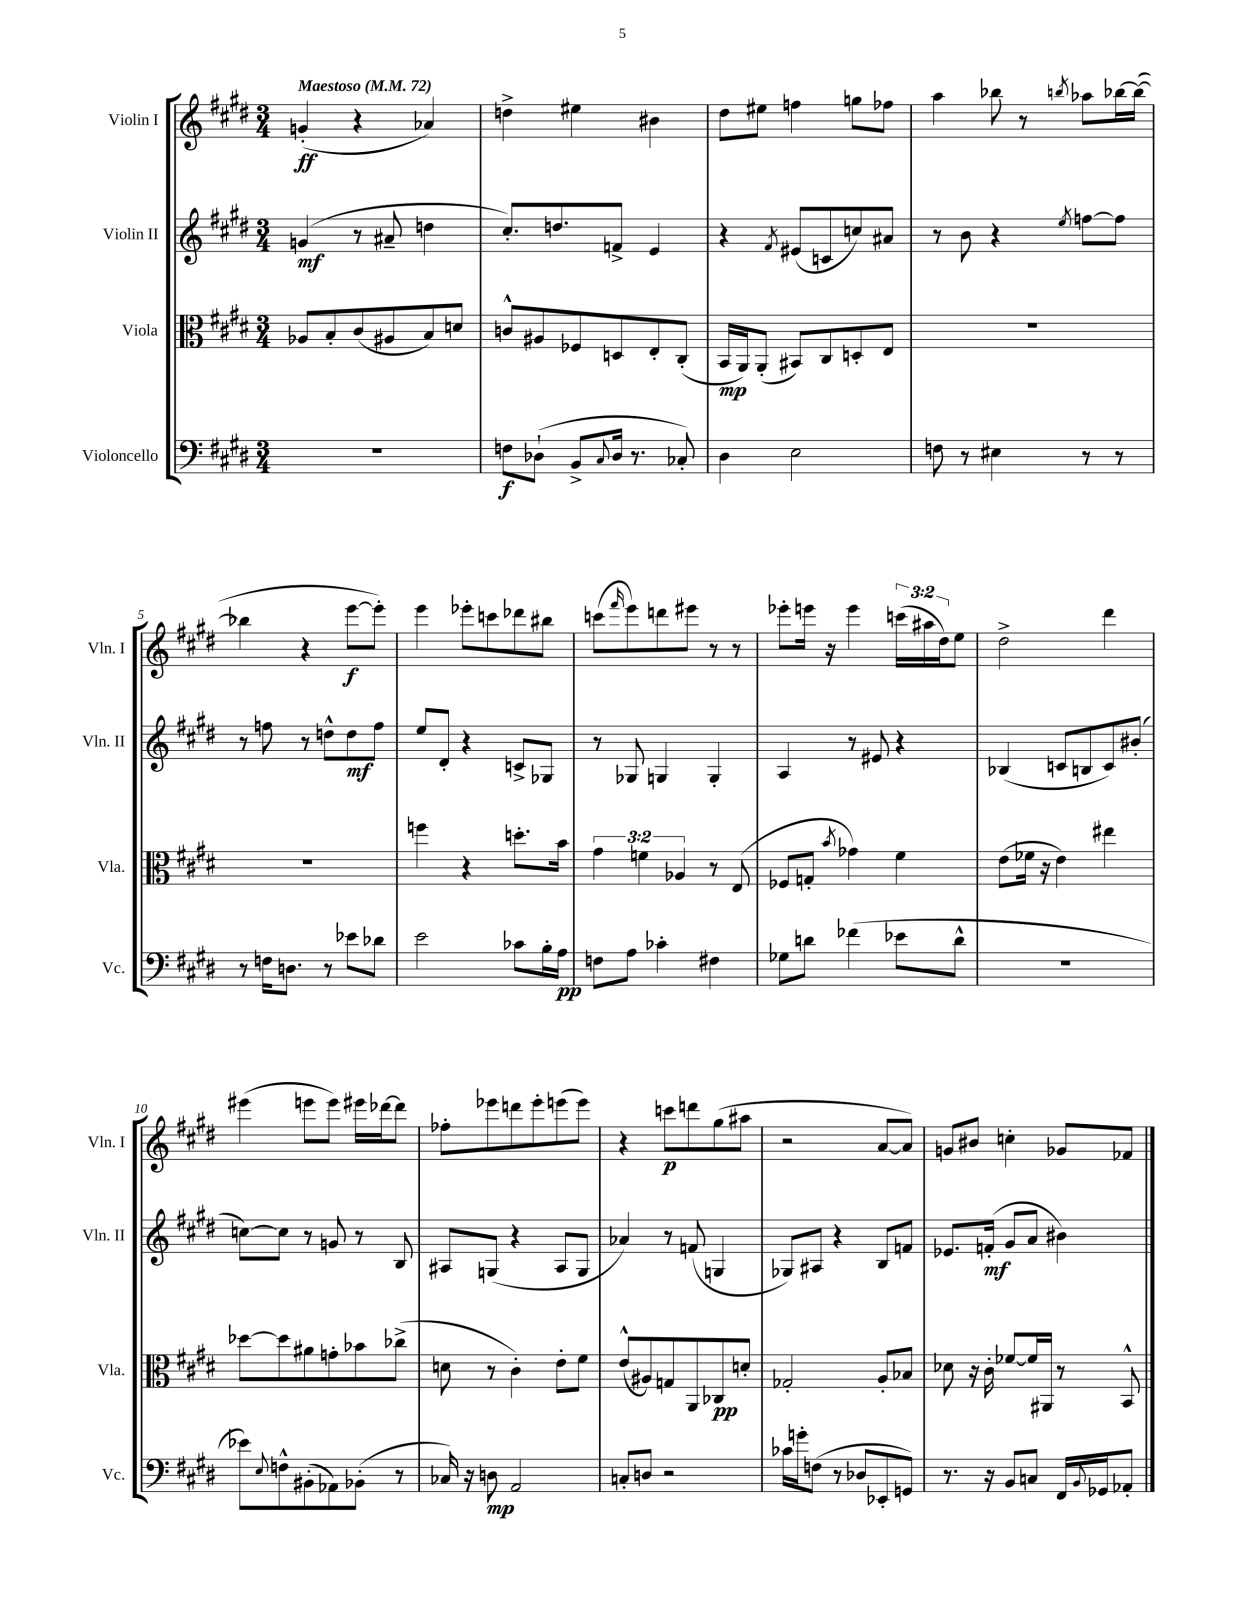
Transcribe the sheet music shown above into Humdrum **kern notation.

**kern	**dynam	**kern	**dynam	**kern	**dynam	**kern	**dynam
*part4	*part4	*part3	*part3	*part2	*part2	*part1	*part1
*staff4	*staff4	*staff3	*staff3	*staff2	*staff2	*staff1	*staff1
*I"Violoncello	*	*I"Viola	*	*I"Violin II	*	*I"Violin I	*
*I'Vc.	*	*I'Vla.	*	*I'Vln. II	*	*I'Vln. I	*
*clefF4	*	*clefC3	*	*clefG2	*	*clefG2	*
*k[f#c#g#d#]	*	*k[f#c#g#d#]	*	*k[f#c#g#d#]	*	*k[f#c#g#d#]	*
*M3/4	*	*M3/4	*	*M3/4	*	*M3/4	*
*MM72	*	*MM72	*	*MM72	*	*MM72	*
=1	=1	=1	=1	=1	=1	=1	=1
!	!	!	!	!	!	!LO:TX:a:B:t=Maestoso	!
2.r	.	8A-X/L	.	(4gn/	mf	(4gn'/	ff
.	.	8B'/	.	.	.	.	.
.	.	(8c#/	.	8r	.	4r	.
.	.	8A#X/	.	8a#X~/	.	.	.
.	.	8B/)	.	4ddn\	.	4a-X/)	.
.	.	8dn/J	.	.	.	.	.
=2	=2	=2	=2	=2	=2	=2	=2
8Fn\L	f	8cn^^/L	.	8.cc#'/L)	.	4ddn^\	.
(8D-X`\J	.	8A#X/	.	.	.	.	.
.	.	.	.	8.ddn/	.	.	.
8BB^/L	.	8F-X/	.	.	.	4ee#X\	.
8qqC#/	.	.	.	.	.	.	.
16D-/Jk	.	8Dn/	.	8fn^/J	.	.	.
8.r	.	.	.	.	.	.	.
.	.	8E'/	.	4e/	.	4b#X\	.
8C-X'/)	.	(8C#'/J	.	.	.	.	.
=3	=3	=3	=3	=3	=3	=3	=3
4D#\	.	16BB/LL	mp	4r	.	8dd#\L	.
.	.	16AA/J)	.	.	.	.	.
.	.	(8AA'/J	.	.	.	8ee#X\J	.
.	.	.	.	8qf#/	.	.	.
2E\	.	8BB#X/L)	.	(8e#X/L	.	4ffn\	.
.	.	8C#/	.	8cn/	.	.	.
.	.	8Dn'/	.	8ccn/)	.	8ggn\L	.
.	.	8E/J	.	8a#X/J	.	8ff-X\J	.
=4	=4	=4	=4	=4	=4	=4	=4
8Fn\	.	2.r	.	8r	.	4aa\	.
8r	.	.	.	8b\	.	.	.
4E#X\	.	.	.	4r	.	8bb-X\	.
.	.	.	.	.	.	8r	.
.	.	.	.	8qee/	.	8qbbn/	.
8r	.	.	.	[8ffn\L	.	8aa-X\L	.
8r	.	.	.	8ff\J]	.	[16bb-X\L	.
.	.	.	.	.	.	(16bb-\JJ_	.
!!LO:LB:g=z
=5	=5	=5	=5	=5	=5	=5	=5
8r	.	2.r	.	8r	.	4bb-X\]	.
16Fn\KL	.	.	.	8ffn\	.	.	.
8.Dn\J	.	.	.	.	.	.	.
.	.	.	.	8r	.	4r	.
8r	.	.	.	8ddn^^\L	.	.	.
8e-X\L	.	.	.	8dd\	mf	[8eee\L	f
8d-X\J	.	.	.	8ff\J	.	8eee'\J])	.
=6	=6	=6	=6	=6	=6	=6	=6
2e\	.	4ffn\	.	8ee/L	.	4eee\	.
.	.	.	.	8d#'/J	.	.	.
.	.	4r	.	4r	.	8eee-X'\L	.
.	.	.	.	.	.	8cccn\	.
8c-X\L	.	8.ddn'\L	.	8cn^/L	.	8ddd-X\	.
16B'\L	.	.	.	8G-X/J	.	8bb#X\J	.
16A\JJ	pp	16b\Jk	.	.	.	.	.
=7	=7	=7	=7	=7	=7	=7	=7
8Fn\L	.	6g#\	.	8r	.	(8cccn\L	.
.	.	.	.	.	.	16qqfff#/	.
8A\J	.	.	.	8G-X/	.	8eee\)	.
.	.	6fn\	.	.	.	.	.
4c-X'\	.	.	.	4Gn/	.	8dddn\	.
.	.	6A-X/	.	.	.	.	.
.	.	.	.	.	.	8eee#X\J	.
4F#X\	.	8r	.	4G'/	.	8r	.
.	.	(8E/	.	.	.	8r	.
=8	=8	=8	=8	=8	=8	=8	=8
8G-X\L	.	8F-X/L	.	4A/	.	8eee-X'\L	.
8dn\J	.	8Gn'/J	.	.	.	16eeen\Jk	.
.	.	.	.	.	.	16r	.
.	.	8qb/	.	.	.	.	.
(4f-X\	.	4g-X\)	.	8r	.	4eee\	.
.	.	.	.	8e#X/	.	.	.
8e-X\L	.	4f#\	.	4r	.	(24cccn\LL	.
.	.	.	.	.	.	24aa#X\	.
.	.	.	.	.	.	24dd#\J)	.
8d^^\J	.	.	.	.	.	8ee\J	.
=9	=9	=9	=9	=9	=9	=9	=9
2.r	.	(8e\L	.	(4B-X/	.	2dd#^\	.
.	.	16f-X\Jk	.	.	.	.	.
.	.	16r	.	.	.	.	.
.	.	4e\)	.	8cn/L	.	.	.
.	.	.	.	8Bn/	.	.	.
.	.	4ee#X\	.	8c/)	.	4ddd#\	.
.	.	.	.	(8b#X'/J	.	.	.
!!LO:LB:g=z
=10	=10	=10	=10	=10	=10	=10	=10
8e-X\L)	.	[8dd-X\L	.	[8ccn\L)	.	(4eee#X\	.
8qqE/	.	.	.	.	.	.	.
8Fn^^\	.	8dd-\]	.	8cc\J]	.	.	.
(8BB#X'\	.	8a#X\	.	8r	.	8eeen\L	.
8AA-X\)	.	8gn'\	.	8gn/	.	8eee\J)	.
(8BB-X'\J	.	8b-X\	.	8r	.	16eee#X\LL	.
.	.	.	.	.	.	[16ddd-X\J	.
8r	.	(8cc-X^\J	.	8B/	.	8ddd-\J]	.
=11	=11	=11	=11	=11	=11	=11	=11
16C-X/)	.	8dn\	.	8A#X/L	.	8ff-X'\L	.
16r	.	.	.	.	.	.	.
8Dn\	mp	8r	.	(8Gn/J	.	8eee-X\	.
2AA/	.	4c#'\)	.	4r	.	8dddn\	.
.	.	.	.	.	.	8eee-'\	.
.	.	8e'\L	.	8A#/L	.	(8eeen\	.
.	.	8f#\J	.	8G/J	.	8eee\J)	.
=12	=12	=12	=12	=12	=12	=12	=12
8Cn'/L	.	(8e^^/L	.	4a-X/)	.	4r	.
8Dn/J	.	8A#X/)	.	.	.	.	.
2r	.	8Gn/	.	8r	.	8cccn\L	p
.	.	8AA/	.	(8fn/	.	8dddn\	.
.	.	8C-X/	pp	4Gn/	.	(8gg#\	.
.	.	8dn'/J	.	.	.	8aa#X\J	.
=13	=13	=13	=13	=13	=13	=13	=13
16c-X\LL	.	2G-X'/	.	8G-X/L)	.	2r	.
16gn'\J	.	.	.	.	.	.	.
(8Fn\J	.	.	.	8A#X/J	.	.	.
8r	.	.	.	4r	.	.	.
8D-X/L	.	.	.	.	.	.	.
8EE-X'/	.	8A'/L	.	8B/L	.	[8a/L	.
8GGn/J)	.	8B-X/J	.	8fn/J	.	8a/J])	.
=14	=14	=14	=14	=14	=14	=14	=14
8.r	.	8d-X\	.	8.e-X/L	.	8gn/L	.
.	.	16r	.	.	.	8b#X/J	.
16r	.	16c#'\	.	(16fn'/Jk	mf	.	.
8BB/L	.	[8f-X/L	.	8g#/L	.	4ccn'\	.
8Cn/J	.	16f-/L]	.	8a/J	.	.	.
.	.	16AA#X/JJ	.	.	.	.	.
16FF#/LL	.	8r	.	4b#X\)	.	8g-X/L	.
8qqBB/	.	.	.	.	.	.	.
16GG-X/J	.	.	.	.	.	.	.
8AA-X'/J	.	8BB^^/	.	.	.	8f-X/J	.
==	==	==	==	==	==	==	==
*-	*-	*-	*-	*-	*-	*-	*-
